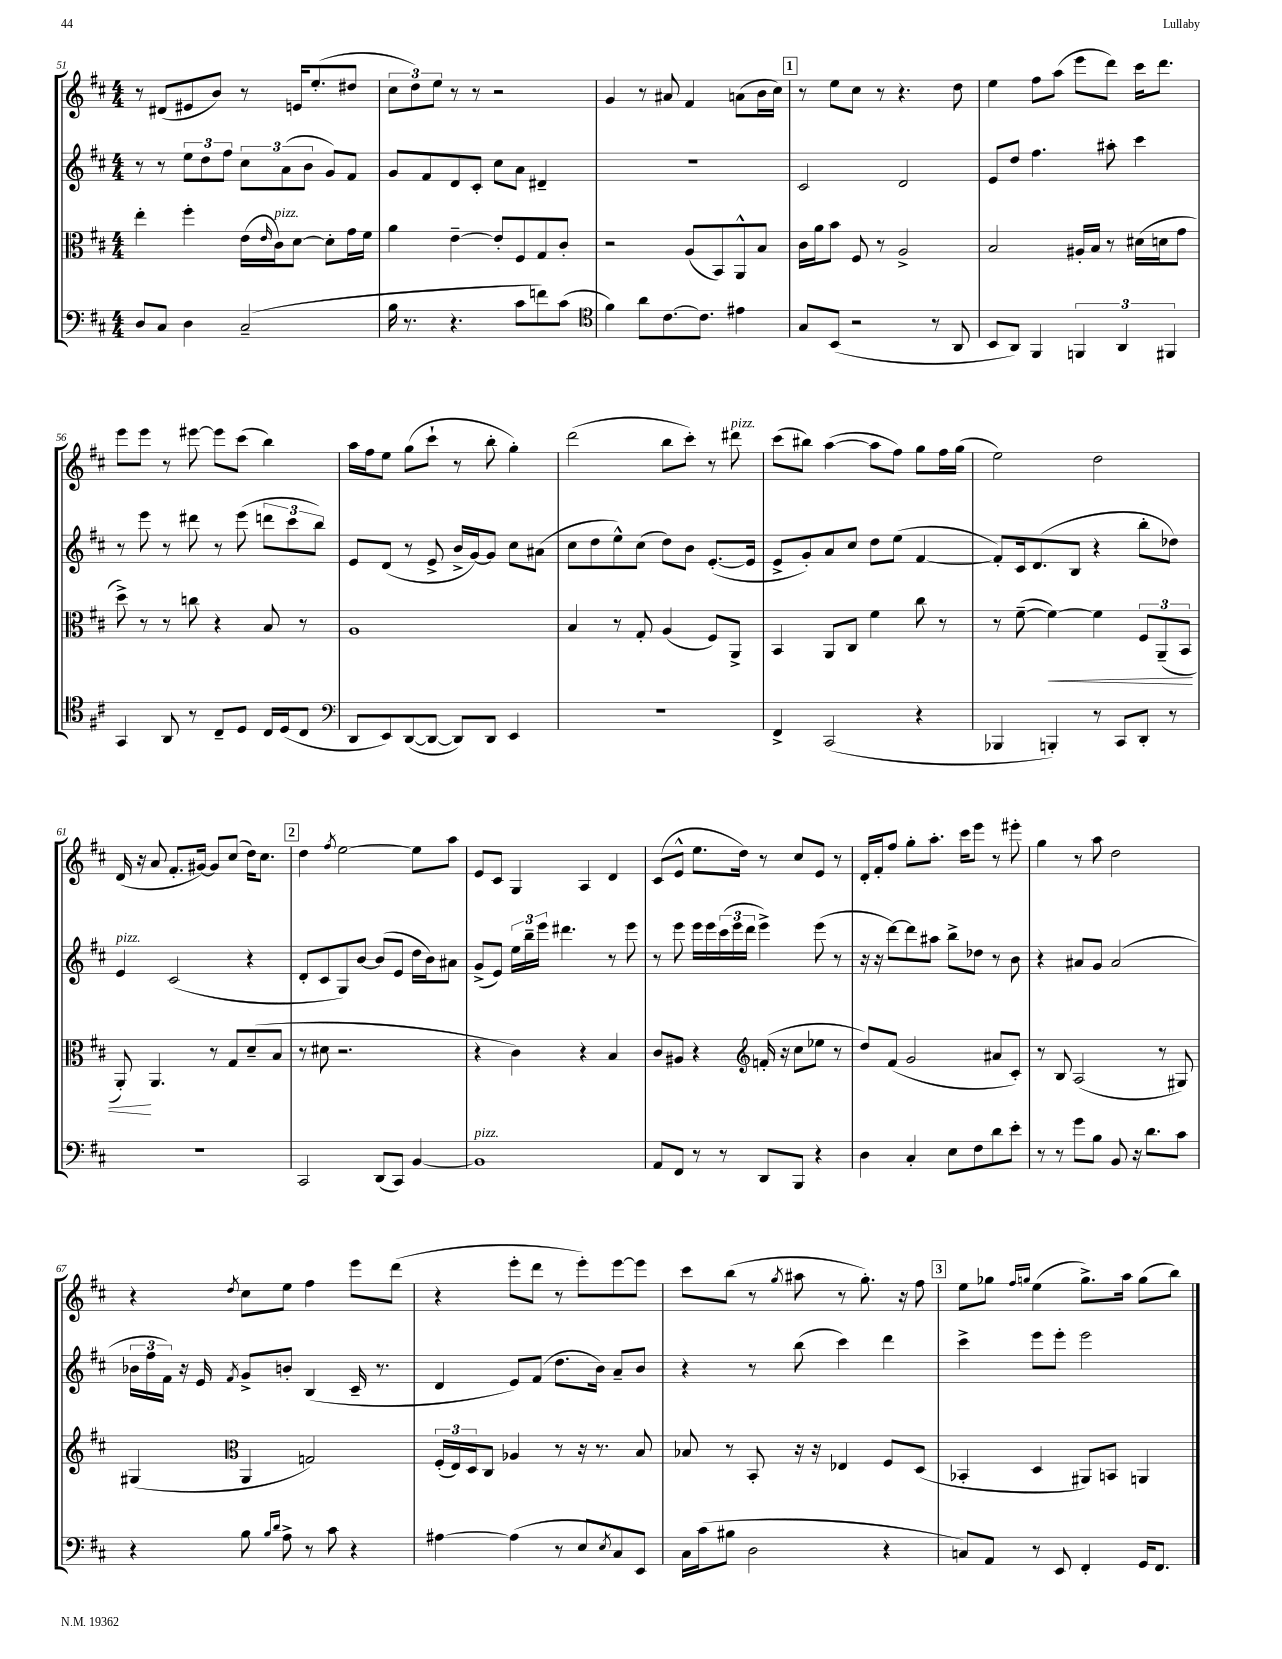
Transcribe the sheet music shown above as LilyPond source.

<<
\new StaffGroup <<
\new Staff = "s0" {
    \clef treble \key d \major \numericTimeSignature \time 4/4
    r8 dis'8( eis'8 b'8) r8 e'16 e''8.-.( dis''8 |
    \tuplet 3/2 { cis''8 d''8) e''8 } r8 r8 r2 |
    g'4 r8 ais'8 fis'4 a'8( b'16 cis''16) |
    \mark \markup { \box "1" } r8 e''8 cis''8 r8 r4. d''8 |
    e''4 fis''8 a''8( e'''8 d'''8) cis'''16 d'''8. |
    e'''8 e'''8 r8 eis'''8~ eis'''8 cis'''8( b''4) |
    a''16 fis''16 e''8 g''8( cis'''8-! r8 b''8-. g''4-.) |
    d'''2( b''8 cis'''8-.) r8 dis'''8^\markup { \italic "pizz." } |
    cis'''8( bis''8) a''4~( a''8 fis''8) g''8 fis''16 g''16( |
    e''2) d''2 |
    d'16( r16 a'8 fis'8.-. gis'16~) gis'8 cis''8( d''16) cis''8. |
    \mark \markup { \box "2" } d''4 \acciaccatura { fis''8 } e''2~ e''8 a''8 |
    e'8 cis'8 g4 a4 d'4 |
    cis'8( e'8-^ e''8. d''16) r8 cis''8 e'8 r8 |
    d'16-. fis'16-. fis''8 g''8-. a''8.-. cis'''16 e'''8 r8 eis'''8-. |
    g''4 r8 a''8 d''2 |
    r4 \acciaccatura { d''8 } cis''8 e''8 fis''4 e'''8 d'''8( |
    r4 e'''8-. d'''8 r8 e'''8-.) e'''8~ e'''8 |
    cis'''8 b''8( r8 \acciaccatura { g''8 } ais''8 r8 g''8.-.) r16 fis''8 |
    \mark \markup { \box "3" } e''8 ges''8 \grace { fis''16 g''16 } e''4( g''8.->) a''16 g''8( b''8) \bar "|." |
}
\new Staff = "s1" {
    \clef treble \key d \major \numericTimeSignature \time 4/4
    r8 r8 \tuplet 3/2 { e''8 d''8 fis''8 } \tuplet 3/2 { cis''8 a'8( b'8 } g'8) fis'8 |
    g'8 fis'8 d'8 cis'8-. cis''8 a'8 dis'4-- |
    R1 |
    \mark \markup { \box "1" } cis'2 d'2 |
    e'8 d''8 fis''4. ais''8-. cis'''4 |
    r8 e'''8 r8 dis'''8 r8 e'''8( \tuplet 3/2 { d'''8 cis'''8 b''8) } |
    e'8 d'8( r8 e'8-> b'16-> g'16~) g'8 cis''8 ais'8( |
    cis''8 d''8 e''8-^) cis''8( d''8) b'8 e'8.~-.( e'16 |
    e'8-> g'8-.) a'8 cis''8 d''8 e''8( fis'4~ |
    fis'8-.) cis'16 d'8.( b8 r4 b''8-. des''8) |
    e'4^\markup { \italic "pizz." } cis'2( r4 |
    \mark \markup { \box "2" } d'8-. cis'8 g8) b'8~ b'8( e'8 d''16 b'16) ais'8 |
    g'8->( e'8) \tuplet 3/2 { e''16 b''16-- e'''16 } dis'''4. r8 e'''8 |
    r8 e'''8 e'''16 e'''16 \tuplet 3/2 { cis'''16( e'''16 d'''16 } e'''4->) e'''8( r8 |
    r16 r16 d'''8~) d'''8 ais''8 b''8-> des''8 r8 b'8 |
    r4 ais'8 g'8 ais'2( |
    \tuplet 3/2 { bes'16 fis''16 fis'16) } r16 e'16 \acciaccatura { fis'8 } g'8-> b'8-. b4( cis'16-- r8. |
    d'4 e'8) fis'8( d''8. b'16) a'8-- b'8 |
    r4 r8 b''8( cis'''4) d'''4 |
    \mark \markup { \box "3" } cis'''4-> e'''8 e'''8-. e'''2 \bar "|." |
}
\new Staff = "s2" {
    \clef alto \key d \major \numericTimeSignature \time 4/4
    e''4-. fis''4-. e'16( \grace { e'16 } cis'16^\markup { \italic "pizz." }) d'8~ d'8-. g'16 fis'16 |
    a'4 e'4~-- e'8-. fis8 g8 cis'8-. |
    r2 a8( b,8) a,8-^ b8 |
    \mark \markup { \box "1" } cis'16 a'16 b'8 fis8 r8 a2-> |
    b2 ais16-. b16 r8 dis'16( d'16 g'8 |
    d''8->) r8 r8 c''8 r4 b8 r8 |
    a1 |
    b4 r8 g8-. a4( fis8) a,8-> |
    b,4 a,8 cis8 fis'4 cis''8 r8 |
    r8 fis'8~--( fis'4~\<) fis'4 \tuplet 3/2 { fis8 a,8--( b,8 } |
    a,8-.\!) a,4. r8 g8 d'8--( b8 |
    \mark \markup { \box "2" } r8 dis'8 r2. |
    r4 cis'4) r4 b4 |
    cis'8 ais8 r4 \clef treble f'16-.( r16 cis''8 ees''8 r8 |
    d''8) fis'8( g'2 ais'8 cis'8-.) |
    r8 b8 a2( r8 gis8) |
    gis4( \clef alto a,4 g2) |
    \tuplet 3/2 { fis16-.( e16) d16 } cis8 aes4 r8 r16 r8. b8 |
    bes8 r8 b,8-. r16 r16 ees4 fis8 d8( |
    \mark \markup { \box "3" } bes,4-. d4 ais,8) b,8 a,4 \bar "|." |
}
\new Staff = "s3" {
    \clef bass \key d \major \numericTimeSignature \time 4/4
    d8 cis8 d4 cis2--( |
    b16 r8. r4. cis'8 f'8) cis'8( |
    \clef tenor fis'4) a'8 cis'8.~ cis'8. eis'4 |
    \mark \markup { \box "1" } g8 b,8( r2 r8 a,8 |
    b,8 a,8) fis,4 \tuplet 3/2 { f,4 a,4 fis,4 } |
    g,4 a,8 r8 cis8-- d8 cis16 d16( cis8 |
    \clef bass d,8 e,8) d,8~( d,8~ d,8) d,8 e,4 |
    r1 |
    fis,4-> cis,2( r4 |
    bes,,4 b,,4-.) r8 cis,8 d,8-. r8 |
    r1 |
    \mark \markup { \box "2" } cis,2 d,8( cis,8) b,4~ |
    b,1^\markup { \italic "pizz." } |
    a,8 fis,8 r8 r8 d,8 b,,8 r4 |
    d4 cis4-. e8 fis8 d'8 e'8-. |
    r8 r8 g'8 b8 b,8 r16 d'8. cis'8 |
    r4 b8 \grace { b16 d'16 } a8-> r8 cis'8 r4 |
    ais4~ ais4( r8 e8 \acciaccatura { e8 } cis8) e,8 |
    cis16 cis'16( bis8 d2 r4 |
    \mark \markup { \box "3" } c8) a,8 r8 e,8 fis,4-. g,16 fis,8. \bar "|." |
}
>>
>>
\layout { \context { \Score currentBarNumber = #51 } }
